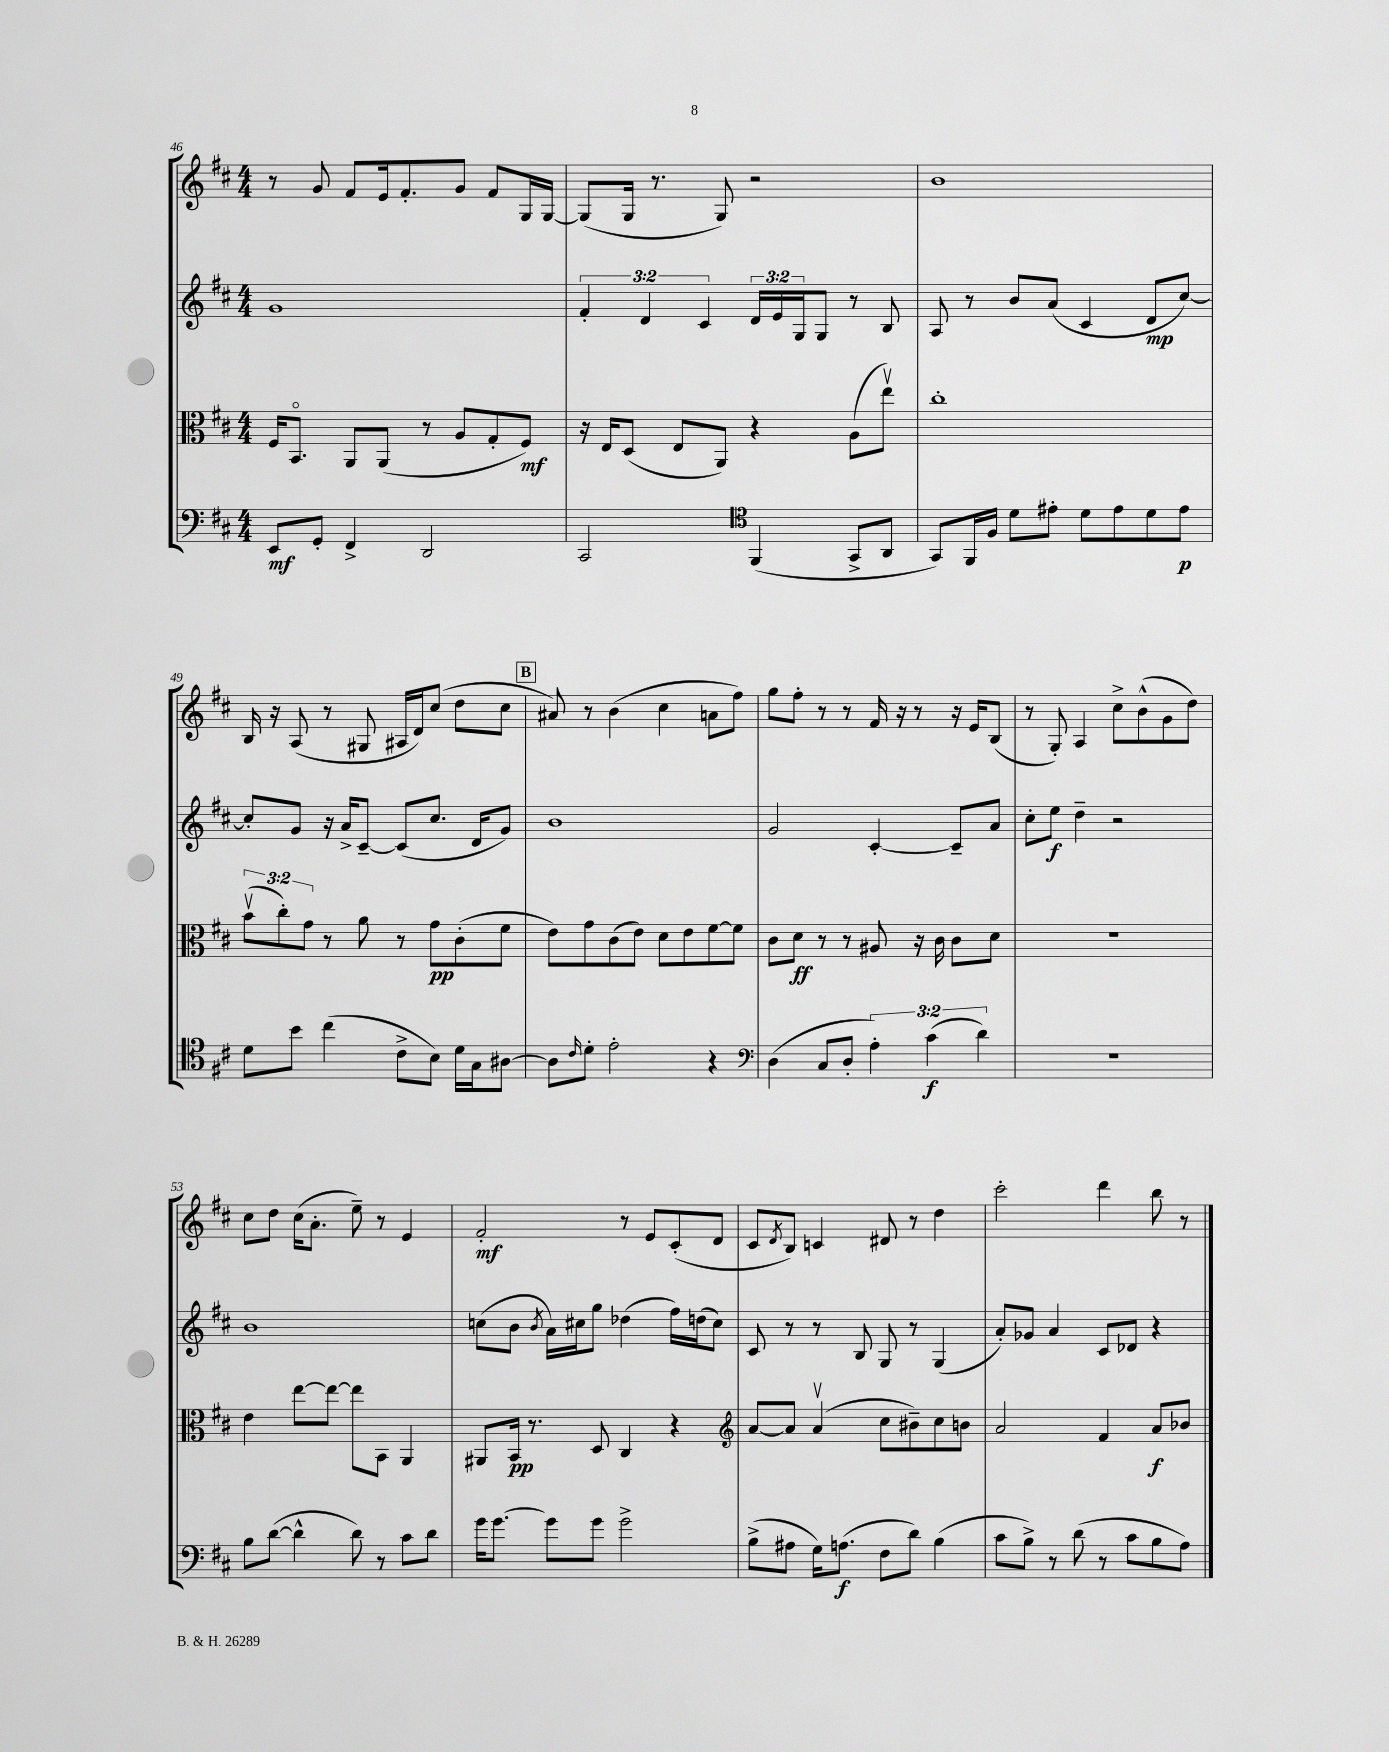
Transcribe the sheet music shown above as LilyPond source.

<<
\new StaffGroup <<
\new Staff = "s0" {
    \clef treble \key d \major \numericTimeSignature \time 4/4
    r8 g'8 fis'8 e'16 fis'8.-. g'8 fis'8 g16 g16~ |
    g8( g16 r8. g8) r2 |
    b'1 |
    b16 r16 a8( r8 gis8 ais16 d'16) cis''8( d''8 cis''8 |
    \mark \markup { \box "B" } ais'8) r8 b'4( cis''4 a'8 fis''8) |
    g''8 fis''8-. r8 r8 fis'16 r16 r8 r16 e'16 b8( |
    r8 g8-.) a4 cis''8-> b'8-^( g'8 d''8) |
    cis''8 d''8 cis''16( a'8.-. e''8--) r8 e'4 |
    fis'2-.\mf r8 e'8 cis'8-.( d'8 |
    cis'8 \acciaccatura { d'8 } b8) c'4 dis'8 r8 d''4 |
    cis'''2-. d'''4 b''8 r8 \bar "|." |
}
\new Staff = "s1" {
    \clef treble \key d \major \numericTimeSignature \time 4/4 \override Staff.TupletNumber.text = #tuplet-number::calc-fraction-text
    g'1 |
    \tuplet 3/2 { fis'4-. d'4 cis'4 } \tuplet 3/2 { d'16 e'16 g16 } g8 r8 b8 |
    a8 r8 b'8 a'8( cis'4 d'8\mp cis''8~) |
    cis''8-. g'8 r16 a'16-> cis'8~-- cis'8( cis''8. d'16 g'8) |
    \mark \markup { \box "B" } b'1 |
    g'2 cis'4~-. cis'8-- a'8 |
    cis''8-. e''8\f d''4-- r2 |
    b'1 |
    c''8( b'8 \acciaccatura { b'8 } a'16) cis''16 g''8 des''4( fis''16) d''16( cis''8) |
    cis'8 r8 r8 b8 g8 r8 g4( |
    a'8-.) ges'8 a'4 cis'8 des'8 r4 \bar "|." |
}
\new Staff = "s2" {
    \clef alto \key d \major \numericTimeSignature \time 4/4 \override Staff.TupletNumber.text = #tuplet-number::calc-fraction-text
    fis16 b,8.\flageolet a,8 a,8( r8 a8 g8-. fis8\mf) |
    r16 e16 d8( e8 a,8) r4 a8( e''8\upbow) |
    cis''1-. |
    \tuplet 3/2 { b'8\upbow( cis''8-.) g'8 } r8 a'8 r8 g'8\pp cis'8-.( fis'8 |
    \mark \markup { \box "B" } e'8) g'8 cis'8( e'8) d'8 e'8 fis'8~ fis'8 |
    cis'8 d'8\ff r8 r8 ais8 r16 cis'16 cis'8 d'8 |
    R1 |
    e'4 e''8~ e''8~ e''8 b,8 a,4 |
    ais,8 b,16\pp r8. d8 cis4 r4 |
    \clef treble a'8~ a'8 a'4\upbow( cis''8 bis'8--) cis''8 b'8 |
    a'2 fis'4 a'8\f bes'8 \bar "|." |
}
\new Staff = "s3" {
    \clef bass \key d \major \numericTimeSignature \time 4/4 \override Staff.TupletNumber.text = #tuplet-number::calc-fraction-text
    e,8\mf g,8-. fis,4-> d,2 |
    cis,2 \clef tenor fis,4( g,8-> a,8 |
    g,8) fis,16 fis16 d'8 eis'8-. d'8 eis'8 d'8 eis'8\p |
    d'8 b'8 cis''4( cis'8-> b8) d'16 g16 ais8~ |
    \mark \markup { \box "B" } ais8 \grace { cis'16 } d'8-. e'2-. r4 |
    \clef bass d4( cis8 d8-. \tuplet 3/2 { a4-.) cis'4\f( d'4) } |
    R1 |
    b8 d'8~( d'4-^ d'8) r8 cis'8 d'8 |
    g'16 g'8.~ g'8 g'8 g'2-> |
    b8->( ais8 g16) a8.\f( fis8 d'8) b4( |
    cis'8 b8->) r8 d'8( r8 cis'8 b8 a8) \bar "|." |
}
>>
>>
\layout { \context { \Score currentBarNumber = #46 } }
